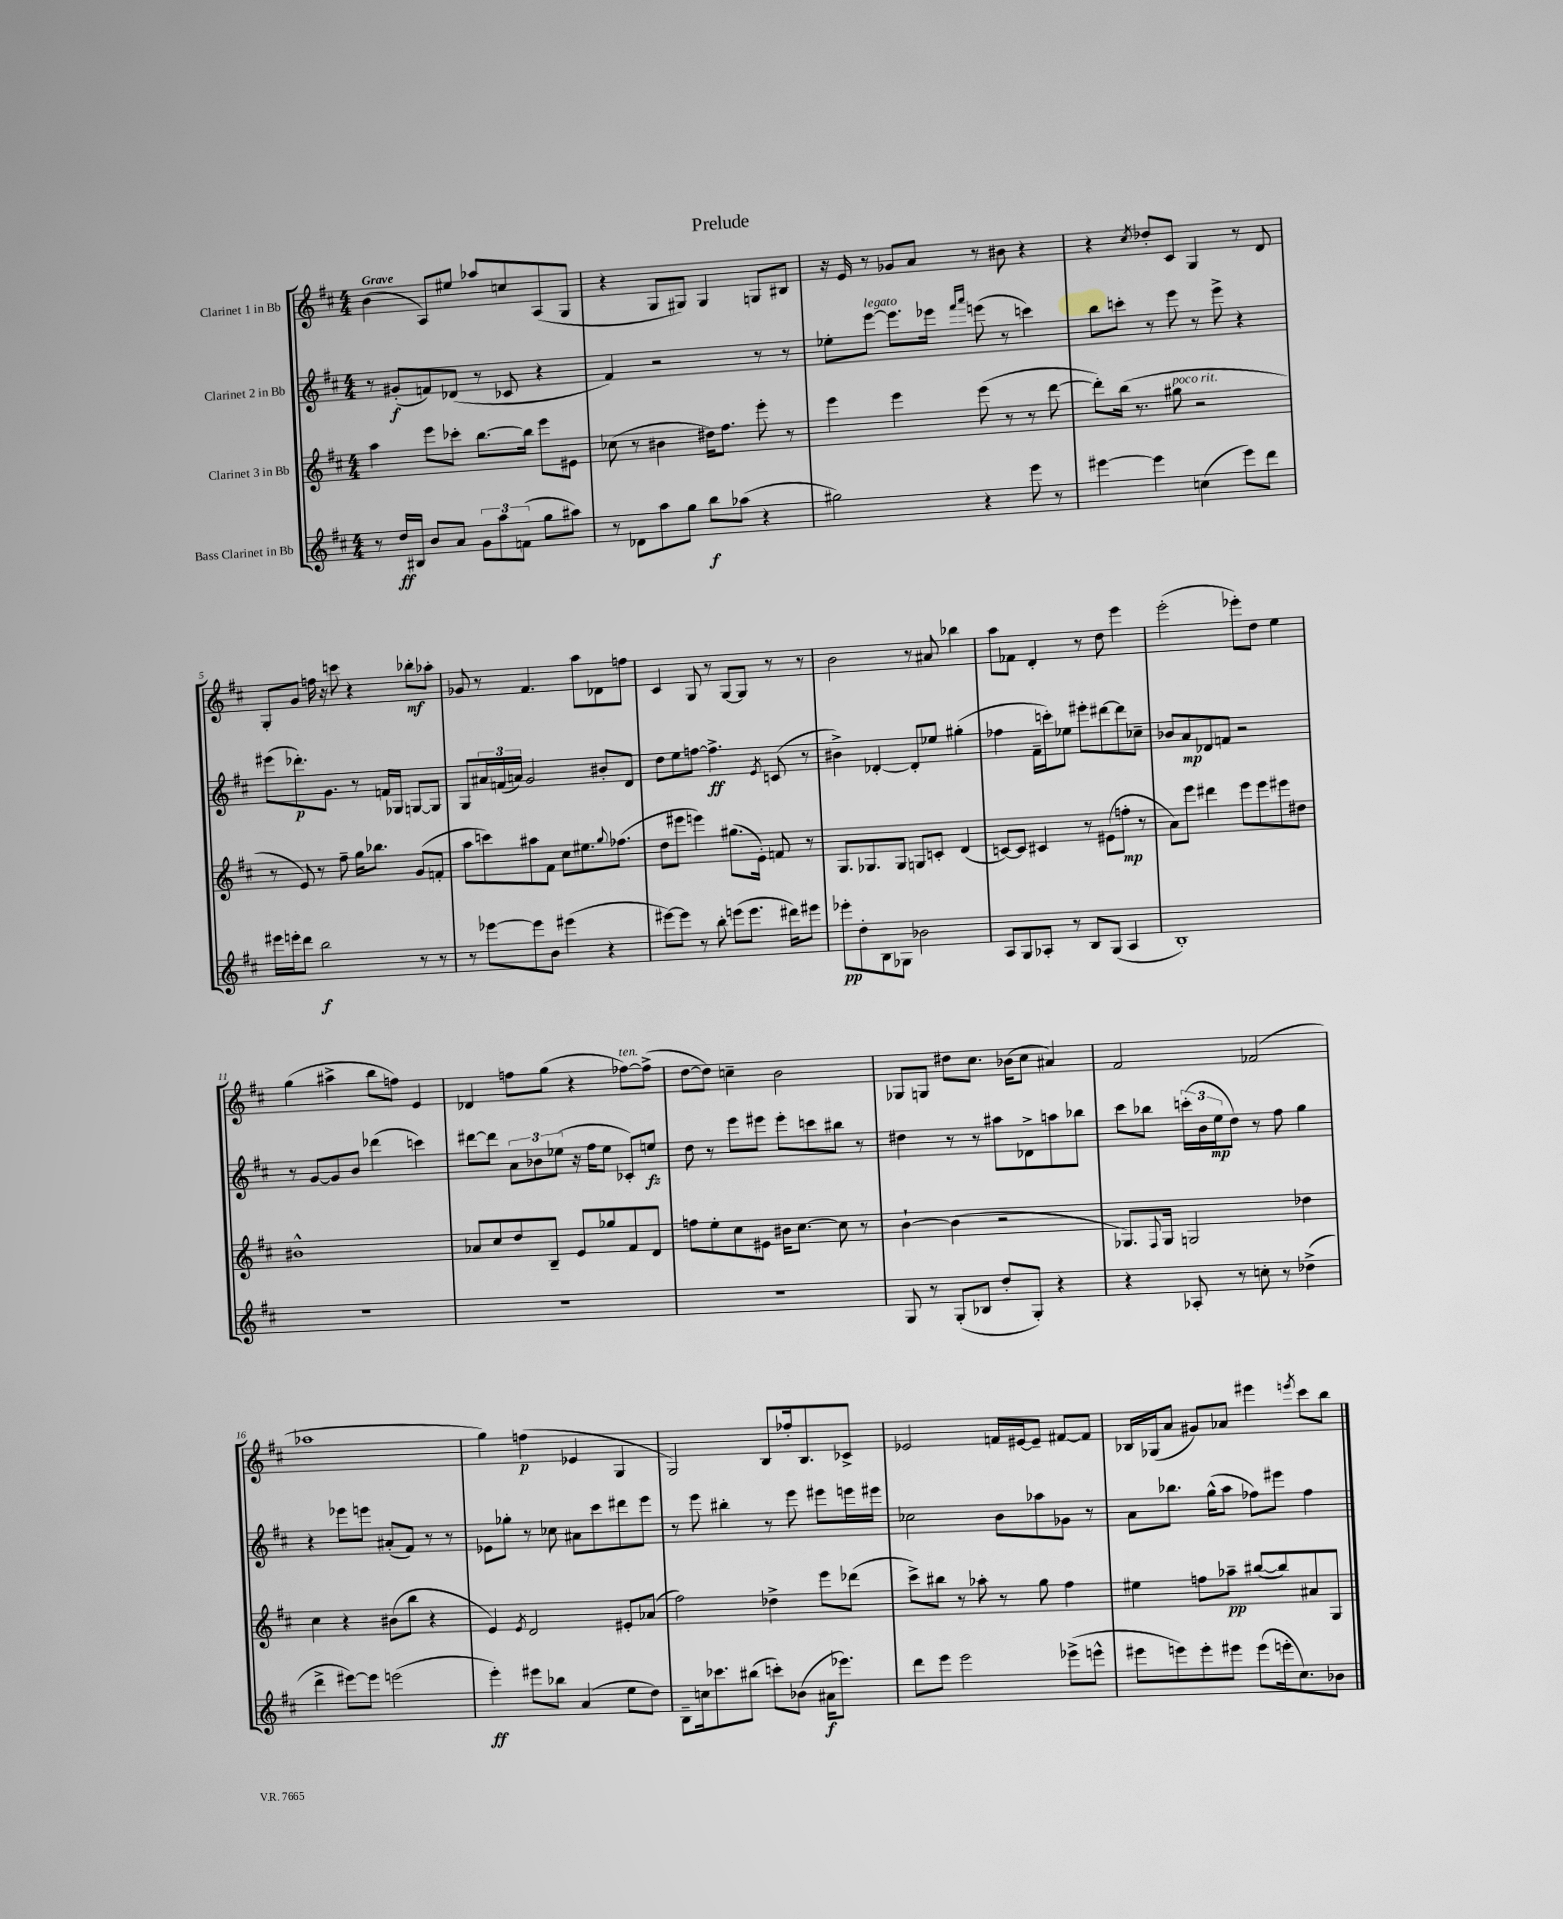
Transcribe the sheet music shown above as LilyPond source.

\header { title = "Prelude" }
<<
\new StaffGroup <<
\new Staff = "s0" \with { instrumentName = "Clarinet 1 in Bb" } {
    \clef treble \key d \major \numericTimeSignature \time 4/4 \tempo "Grave"
    b'4( a8) eis''8 aes''8 c''8 a8( g8 |
    r4 g8 gis8) gis4 g8 bis8 |
    r16 e'16 r8 ges'8 a'8 r8 bis'8 r4 |
    r4 \acciaccatura { cis''8 } des''8-. cis'8 g4 r8 d'8 |
    g8-. g'8 f''16 r16 c'''8 r4 bes''8-.\mf aes''8-. |
    ges'8 r8 fis'4. a''8 des'8 f''8 |
    cis'4 g8 r8 g8~ g8 r8 r8 |
    b'2 r8 ais'8 bes''4 |
    a''8 fes'8 d'4-. r8 d''8 e'''4 |
    e'''2-.( ees'''8-.) d''8 e''4 |
    g''4( ais''4-> b''8 f''8) e'4 |
    des'4 f''8 g''8( r4 fes''8~^\markup { \italic "ten." }) fes''8->( |
    d''8~ d''8) c''4-- b'2 |
    ges8 g8 dis''8 cis''8. bes'16( cis''8 ais'4) |
    fis'2 fes'2( |
    aes''1 |
    g''4) f''4\p( ees'4 g4 |
    g2) b8 fes''16-. b8. ces'8-> |
    ees'2 f'16 eis'16~ eis'8-- fis'8~ fis'8 |
    bes16 ges16( a'8 gis'8) aes'8 eis'''4 \acciaccatura { e'''8 } cis'''8 b''8 \bar "|." |
}
\new Staff = "s1" \with { instrumentName = "Clarinet 2 in Bb" } {
    \clef treble \key d \major \numericTimeSignature \time 4/4
    r8 gis'8-.\f( f'8) des'8( r8 ces'8 r4 |
    fis'4) r2 r8 r8 |
    ees''8-. e'''8~^\markup { \italic "legato" } e'''8. ees'''16 \grace { fis'''16 a'''16 } e'''8( r8 c'''4) |
    b''8 c'''8-. r8 e'''8 r8 e'''8-> r4 |
    eis'''8( des'''8.-.\p) g'8. r8 f'16 ges16 g8~ g8 |
    g8 \tuplet 3/2 { ais'16 f'16( a'16) } g'2 bis'8-. d'8 |
    d''8 e''8 f''8~ f''4.->\ff \acciaccatura { e'8 } c'8( r8 |
    bis'4->) des'4~-. des'8-. ees''8 gis''4-.( |
    fes''4 fis'16-- c'''16-.) ees''8 eis'''8-. dis'''8~ dis'''8 ces''8-- |
    bes'8 a'8\mp des'8 f'8 r2 |
    r8 g'8~ g'8 b'8 des'''4( c'''4) |
    dis'''8~ dis'''8 \tuplet 3/2 { a'8 bes'8 ees''8( } r16 fis''16 ees''8 ces'8-.) e''8\fz |
    d''8 r8 e'''8 eis'''8 eis'''8-. c'''8 bis''8 r8 |
    dis''4 r8 r8 ais''8 des'8-> a''8 bes''8 |
    cis'''8 bes''8 \tuplet 3/2 { c'''16-.( b'16 e''16\mp } d''8) r8 fis''8 g''4 |
    r4 ees'''8 e'''8 ais'8-.( fis'8) r8 r8 |
    ees'8 ges''8-. r8 ces''8 ais'8 cis'''8 dis'''8 e'''8 |
    r8 e'''8 bis''4-. r8 e'''8 eis'''8 e'''16 eis'''16 |
    ces''2 b'8 aes''8 ges'8 r8 |
    a'8 bes''8. g''16-^( a''8 fes''8) eis'''8 fes''4 \bar "|." |
}
\new Staff = "s2" \with { instrumentName = "Clarinet 3 in Bb" } {
    \clef treble \key d \major \numericTimeSignature \time 4/4
    a''4 e'''8 ces'''8-. b''8.~ b''16 e'''8 eis'8 |
    ces''8( r8 bis'4 dis''16) fis''8. e'''8-. r8 |
    e'''4 e'''4 e'''8( r8 r8 d'''8~ |
    d'''8-.) b''16( r8. gis''8^\markup { \italic "poco rit." } r2 |
    r8 e'8) r8 fis''8-- g''16 bes''8. g'8( f'8-. |
    a''8 c'''8) ais''8 fis'8 cis''8 eis''8. \appoggiatura { g''8 } fes''8.( |
    d''8 eis'''8 e'''4) gis''8.( e'16-.) f'8 r8 |
    g8. ges8. ges8 g8 c'8-. d'4( |
    c'8~) c'8 cis'4 r8 eis'8( f''8-.\mp r8 |
    a'8) e'''8 dis'''4 e'''8 e'''8 eis'''8 dis''8 |
    bis'1-^ |
    aes'8 cis''8 d''8 b8-- e'8 ges''8 fis'8 d'8 |
    f''8 e''8-. cis''8 eis'8 bis'16 cis''8.~ cis''8 r8 |
    b'4~-! b'4( r2 |
    ges8.) \appoggiatura { fis8 } ges16 g2 des''4 |
    cis''4 r4 bis'8( b''8 r4 |
    e'4) \acciaccatura { e'8 } d'2 eis'8-. aes'8( |
    fis''2) des''4-> e'''8 des'''8( |
    cis'''8->) bis''8 r8 aes''8-. r8 g''8 fis''4 |
    eis''4 f''8 aes''8--\pp bis''8~( bis''8) ais'8 g8 \bar "|." |
}
\new Staff = "s3" \with { instrumentName = "Bass Clarinet in Bb" } {
    \clef treble \key d \major \numericTimeSignature \time 4/4
    r8 d''16\ff bis16 b'8 a'8 \tuplet 3/2 { g'8 a''8 f'8( } g''8 ais''8) |
    r8 des'8 a''8 g''8 b''8\f aes''8( r4 |
    gis''2) r4 e'''8 r8 |
    eis'''4~ eis'''4 c''4( eis'''8) d'''8 |
    eis'''16 e'''16-. d'''8 b''2\f r8 r8 |
    r8 ees'''8~ ees'''8 b'8 eis'''4( r4 |
    eis'''8~) eis'''8 r8 b''8-. e'''8( e'''8. dis'''16) eis'''8 |
    ees'''8-.\pp d''8-. b8 ges8 bes'2 |
    a8 g8 aes8-. r8 b8 g8( aes4 |
    b1-.) |
    R1 |
    R1 |
    R1 |
    g8 r8 g8-.( bes8 d''8-. g8-.) r4 |
    r4 aes8-. r8 c''8-. r8 des''4->( |
    d'''4-> eis'''8~) eis'''8 e'''2( |
    e'''4-.\ff) eis'''8 bes''8 a'4( e''8 d''8) |
    b8-- c''16 ces'''8. bis''8( c'''8-.) bes'8( ais'16\f ees'''8.) |
    d'''8 e'''8 e'''2 ees'''8->( e'''8-^ |
    eis'''8 e'''8) e'''8-. eis'''8 eis'''8( e'''16-. cis''8.) bes'8 \bar "|." |
}
>>
>>
